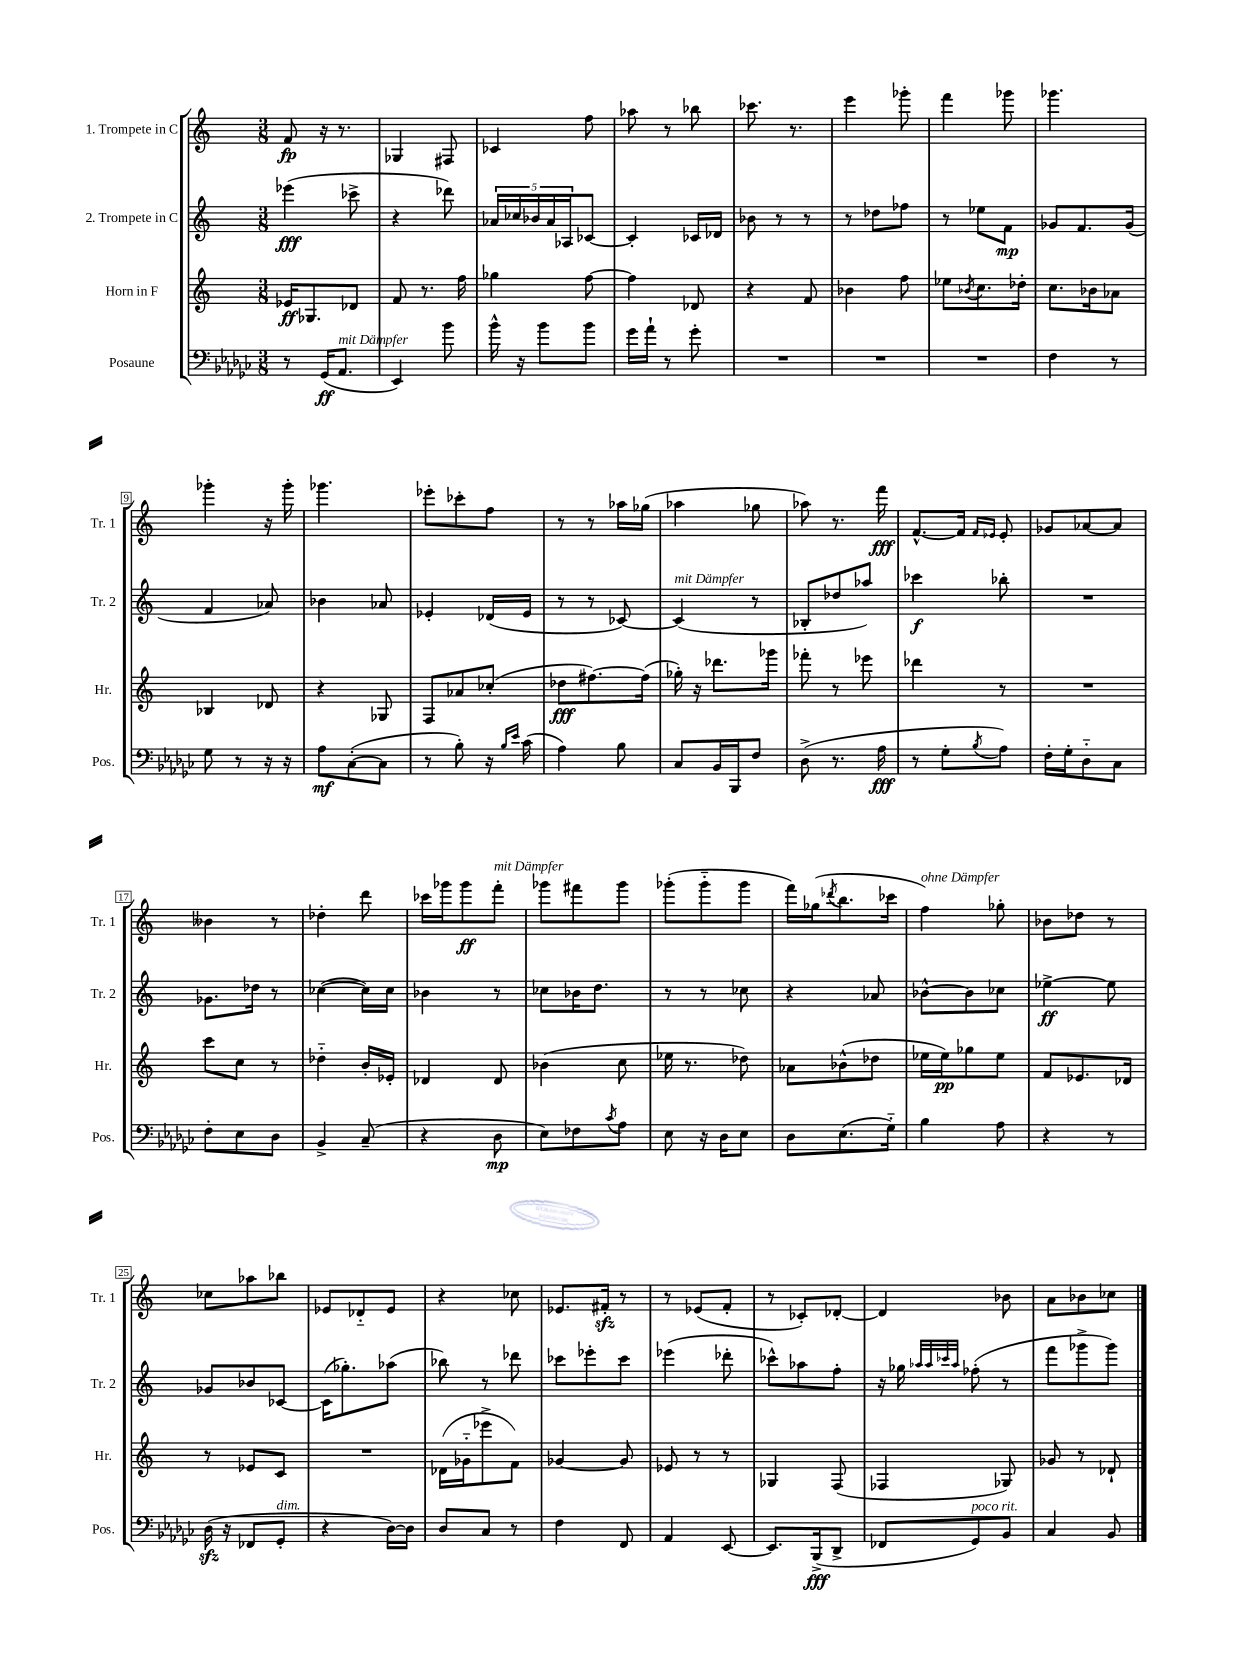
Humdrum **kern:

**kern	**dynam	**kern	**dynam	**kern	**dynam	**kern	**dynam
*part4	*part4	*part3	*part3	*part2	*part2	*part1	*part1
*staff4	*staff4	*staff3	*staff3	*staff2	*staff2	*staff1	*staff1
*I"Posaune	*	*I"Horn in F	*	*I"2. Trompete in C	*	*I"1. Trompete in C	*
*I'Pos.	*	*I'Hr.	*	*I'Tr. 2	*	*I'Tr. 1	*
*clefF4	*	*clefG2	*	*clefG2	*	*clefG2	*
*k[b-e-a-d-g-c-]	*	*k[]	*	*k[]	*	*k[]	*
*M3/8	*	*M3/8	*	*M3/8	*	*M3/8	*
=1	=1	=1	=1	=1	=1	=1	=1
8r	.	16e-X/KL	ff	(4eee-X\	fff	8f/	fp
.	.	8.G-X/	.	.	.	.	.
(16GG-/KL	ff	.	.	.	.	16r	.
!LO:TX:a:i:t=mit Dämpfer	!	!	!	!	!	!	!
8.AA-/J	.	.	.	.	.	8.r	.
.	.	8d-X/J	.	8ccc-X^\	.	.	.
=2	=2	=2	=2	=2	=2	=2	=2
4EE-/)	.	8f/	.	4r	.	4G-X/	.
.	.	8.r	.	.	.	.	.
8b-\	.	.	.	8ddd-X\)	.	8F#X/	.
.	.	16ff\	.	.	.	.	.
=3	=3	=3	=3	=3	=3	=3	=3
16b-^^\	.	4gg-X\	.	20a-X/LL	.	4c-X/	.
.	.	.	.	20cc-X/	.	.	.
16r	.	.	.	.	.	.	.
.	.	.	.	20b-X/	.	.	.
8b-\L	.	.	.	.	.	.	.
.	.	.	.	20a-/	.	.	.
.	.	.	.	20A-X/J	.	.	.
8b-\J	.	[8ff\	.	[8c-X/J	.	8ff\	.
=4	=4	=4	=4	=4	=4	=4	=4
16g-\LL	.	4ff\]	.	4c-'/]	.	8aa-X\	.
16a-`\JJ	.	.	.	.	.	.	.
8r	.	.	.	.	.	8r	.
8g-'\	.	8d-X/	.	16c-X/LL	.	8bb-X\	.
.	.	.	.	16d-X/JJ	.	.	.
=5	=5	=5	=5	=5	=5	=5	=5
4.r	.	4r	.	8b-X\	.	8.ccc-X\	.
.	.	.	.	8r	.	.	.
.	.	.	.	.	.	8.r	.
.	.	8f/	.	8r	.	.	.
=6	=6	=6	=6	=6	=6	=6	=6
4.r	.	4b-X\	.	8r	.	4eee\	.
.	.	.	.	8dd-X\L	.	.	.
.	.	8ff\	.	8ff-X\J	.	8ggg-X'\	.
=7	=7	=7	=7	=7	=7	=7	=7
4.r	.	8ee-X\L	.	8r	.	4fff\	.
.	.	8qb-X/	.	.	.	.	.
.	.	8.cc\	.	8ee-X\L	.	.	.
.	.	.	.	8f\J	mp	8ggg-X\	.
.	.	16dd-X'\Jk	.	.	.	.	.
=8	=8	=8	=8	=8	=8	=8	=8
4F\	.	8.cc\L	.	8g-X/L	.	4.ggg-X\	.
.	.	.	.	8.f/	.	.	.
.	.	16b-X\k	.	.	.	.	.
8r	.	8a-X\J	.	.	.	.	.
.	.	.	.	(16g-/Jk	.	.	.
!!LO:LB:g=z
=9	=9	=9	=9	=9	=9	=9	=9
8G-\	.	4B-X/	.	4f/	.	4ggg-X'\	.
8r	.	.	.	.	.	.	.
16r	.	8d-X/	.	8a-X/)	.	16r	.
16r	.	.	.	.	.	16ggg-'\	.
=10	=10	=10	=10	=10	=10	=10	=10
8A-\L	mf	4r	.	4b-X\	.	4.ggg-X\	.
([8C-'\	.	.	.	.	.	.	.
8C-\J]	.	8G-X/	.	8a-X/	.	.	.
=11	=11	=11	=11	=11	=11	=11	=11
8r	.	8F/L	.	4e-X'/	.	8eee-X'\L	.
8B-'\)	.	8a-X/	.	.	.	8ccc-X'\	.
16r	.	(8cc-X'/J	.	(16d-X/LL	.	8ff\J	.
16qqB-/LL	.	.	.	.	.	.	.
16qqe-/JJ	.	.	.	.	.	.	.
(16c-\	.	.	.	16e-/JJ	.	.	.
=12	=12	=12	=12	=12	=12	=12	=12
4A-\)	.	8dd-X\L	fff	8r	.	8r	.
.	.	[8.ff#X\)	.	8r	.	8r	.
8B-\	.	.	.	[8c-X/)	.	16aa-X\LL	.
.	.	(16ff#\Jk]	.	.	.	(16gg-X\JJ	.
=13	=13	=13	=13	=13	=13	=13	=13
!	!	!	!	!LO:TX:a:i:t=mit Dämpfer	!	!	!
8C-/L	.	16gg-X'\)	.	(4c-/]	.	4aa-X\	.
.	.	16r	.	.	.	.	.
16BB-/L	.	8.ddd-X\L	.	.	.	.	.
16BBB-/J	.	.	.	.	.	.	.
8F/J	.	.	.	8r	.	8gg-X\	.
.	.	16ggg-X\Jk	.	.	.	.	.
=14	=14	=14	=14	=14	=14	=14	=14
(8D-^\	.	8fff-X'\	.	8B-X'/L	.	8aa-X\)	.
8.r	.	8r	.	8dd-X/	.	8.r	.
.	.	8eee-X\	.	8aa-X/J)	.	.	.
16A-\	fff	.	.	.	.	16fff\	fff
=15	=15	=15	=15	=15	=15	=15	=15
8r	.	4ddd-X\	.	4ccc-X\	f	[8.f^^/L	.
8G-'\L	.	.	.	.	.	.	.
.	.	.	.	.	.	16f/Jk]	.
.	.	.	.	.	.	16qqf/LL	.
8qB-/	.	.	.	.	.	16qqe-X/JJ	.
8A-\J)	.	8r	.	8bb-X'\	.	8e-'/	.
=16	=16	=16	=16	=16	=16	=16	=16
16F'\LL	.	4.r	.	4.r	.	8g-X/L	.
16G-'\J	.	.	.	.	.	.	.
8D-\	.	.	.	.	.	[8a-X/	.
8C-\J	.	.	.	.	.	8a-/J]	.
!!LO:LB:g=z
=17	=17	=17	=17	=17	=17	=17	=17
8F'\L	.	8ccc\L	.	8.g-X\L	.	4b--X\	.
8E-\	.	8cc\J	.	.	.	.	.
.	.	.	.	16dd-X\Jk	.	.	.
8D-\J	.	8r	.	8r	.	8r	.
=18	=18	=18	=18	=18	=18	=18	=18
4BB-^/	.	4dd-X\	.	([4cc-X\	.	4dd-X'\	.
(8C-~/	.	16b'/LL	.	16cc-\LL])	.	8ddd\	.
.	.	16e-X'/JJ	.	16cc-\JJ	.	.	.
=19	=19	=19	=19	=19	=19	=19	=19
4r	.	4d-X/	.	4b-X\	.	16ccc-X\LL	.
.	.	.	.	.	.	16ggg-X\J	.
.	.	.	.	.	.	8ggg-\	ff
!	!	!	!	!	!	!LO:TX:a:i:t=mit Dämpfer	!
8D-\	mp	8d-/	.	8r	.	8fff'\J	.
=20	=20	=20	=20	=20	=20	=20	=20
8E-\L)	.	(4b-X\	.	8cc-X\L	.	8ggg-X\L	.
8F-X\	.	.	.	16b-X\K	.	8fff#X\	.
.	.	.	.	8.dd\J	.	.	.
8qc-/	.	.	.	.	.	.	.
8A-\J	.	8cc\	.	.	.	8ggg-\J	.
=21	=21	=21	=21	=21	=21	=21	=21
8E-\	.	16ee-X\	.	8r	.	(8ggg-X'\L	.
.	.	8.r	.	.	.	.	.
16r	.	.	.	8r	.	8ggg-\	.
16D-\KL	.	.	.	.	.	.	.
8E-\J	.	8dd-X\)	.	8cc-X\	.	8ggg-\J	.
=22	=22	=22	=22	=22	=22	=22	=22
8D-\L	.	8a-X\L	.	4r	.	16fff\LL)	.
.	.	.	.	.	.	(16gg-X\J	.
.	.	.	.	.	.	8qddd-X/	.
(8.E-\	.	(8b-X^^\	.	.	.	8.bb\	.
.	.	8dd-X\J	.	8a-X/	.	.	.
16G-\Jk)	.	.	.	.	.	16ccc-X\Jk	.
=23	=23	=23	=23	=23	=23	=23	=23
!	!	!	!	!	!	!LO:TX:a:i:t=ohne Dämpfer	!
4B-\	.	16ee-X\LL	.	[8b-X^^\L	.	4ff\)	.
.	.	16ee-\J)	pp	.	.	.	.
.	.	8gg-X\	.	8b-\]	.	.	.
8A-\	.	8ee-\J	.	8cc-X\J	.	8gg-X'\	.
=24	=24	=24	=24	=24	=24	=24	=24
4r	.	8f/L	.	[4ee-X^\	ff	8b-X\L	.
.	.	8.e-X/	.	.	.	8dd-X\J	.
8r	.	.	.	8ee-\]	.	8r	.
.	.	16d-X/Jk	.	.	.	.	.
!!LO:LB:g=z
=25	=25	=25	=25	=25	=25	=25	=25
(16D-zz\	.	8r	.	8g-X/L	.	8cc-X\L	.
16r	.	.	.	.	.	.	.
8FF-X/L	.	8e-X/L	.	8b-X/	.	8aa-X\	.
!LO:TX:a:i:t=dim.	!	!	!	!	!	!	!
8GG-'/J	.	8c/J	.	[8c-X/J	.	8bb-X\J	.
=26	=26	=26	=26	=26	=26	=26	=26
4r	.	4.r	.	(16c-\KL]	.	8e-X/L	.
.	.	.	.	8.gg-X'\)	.	.	.
.	.	.	.	.	.	8d-X/	.
[16D-\LL)	.	.	.	(8aa-X\J	.	8e-/J	.
16D-\JJ]	.	.	.	.	.	.	.
=27	=27	=27	=27	=27	=27	=27	=27
8D-/L	.	(16d-X\LL	.	8bb-X\)	.	4r	.
.	.	16g-X\J	.	.	.	.	.
8C-/J	.	8eee-X^\	.	8r	.	.	.
8r	.	8f\J)	.	8ddd-X\	.	8cc-X\	.
=28	=28	=28	=28	=28	=28	=28	=28
4F\	.	[4g-X/	.	8ccc-X\L	.	8.e-X/L	.
.	.	.	.	8eee-X'\	.	.	.
.	.	.	.	.	.	16f#Xzz'/Jk	.
8FF/	.	8g-/]	.	8ccc-\J	.	8r	.
=29	=29	=29	=29	=29	=29	=29	=29
4AA-/	.	8e-X/	.	(4eee-X\	.	8r	.
.	.	8r	.	.	.	(8e-X/L	.
[8EE-/	.	8r	.	8ddd-X'\	.	8f'/J	.
=30	=30	=30	=30	=30	=30	=30	=30
8.EE-/L]	.	4G-X/	.	8ccc-X^^\L)	.	8r	.
.	.	.	.	8aa-X\	.	8c-X'/L)	.
(16BBB-^/k	fff	.	.	.	.	.	.
8DD-^/J	.	(8F/	.	8ff'\J	.	[8d-X'/J	.
=31	=31	=31	=31	=31	=31	=31	=31
8FF-X/L	.	4F-X/	.	16r	.	4d-/]	.
.	.	.	.	16gg-X\	.	.	.
.	.	.	.	32qqaa-X/LLL	.	.	.
.	.	.	.	32qqaa-/	.	.	.
.	.	.	.	32qqccc-X/	.	.	.
.	.	.	.	32qqaa-/JJJ	.	.	.
!LO:TX:a:i:t=poco rit.	!	!	!	!	!	!	!
8GG-/)	.	.	.	(8ff-X'\	.	.	.
8BB-/J	.	8G-X/)	.	8r	.	8b-X\	.
=32	=32	=32	=32	=32	=32	=32	=32
4C-/	.	8g-X/	.	8fff\L	.	8a\L	.
.	.	8r	.	8ggg-X^\	.	8b-X\	.
8BB-/	.	8d-X`/	.	8ggg-\J)	.	8cc-X\J	.
==	==	==	==	==	==	==	==
*-	*-	*-	*-	*-	*-	*-	*-
